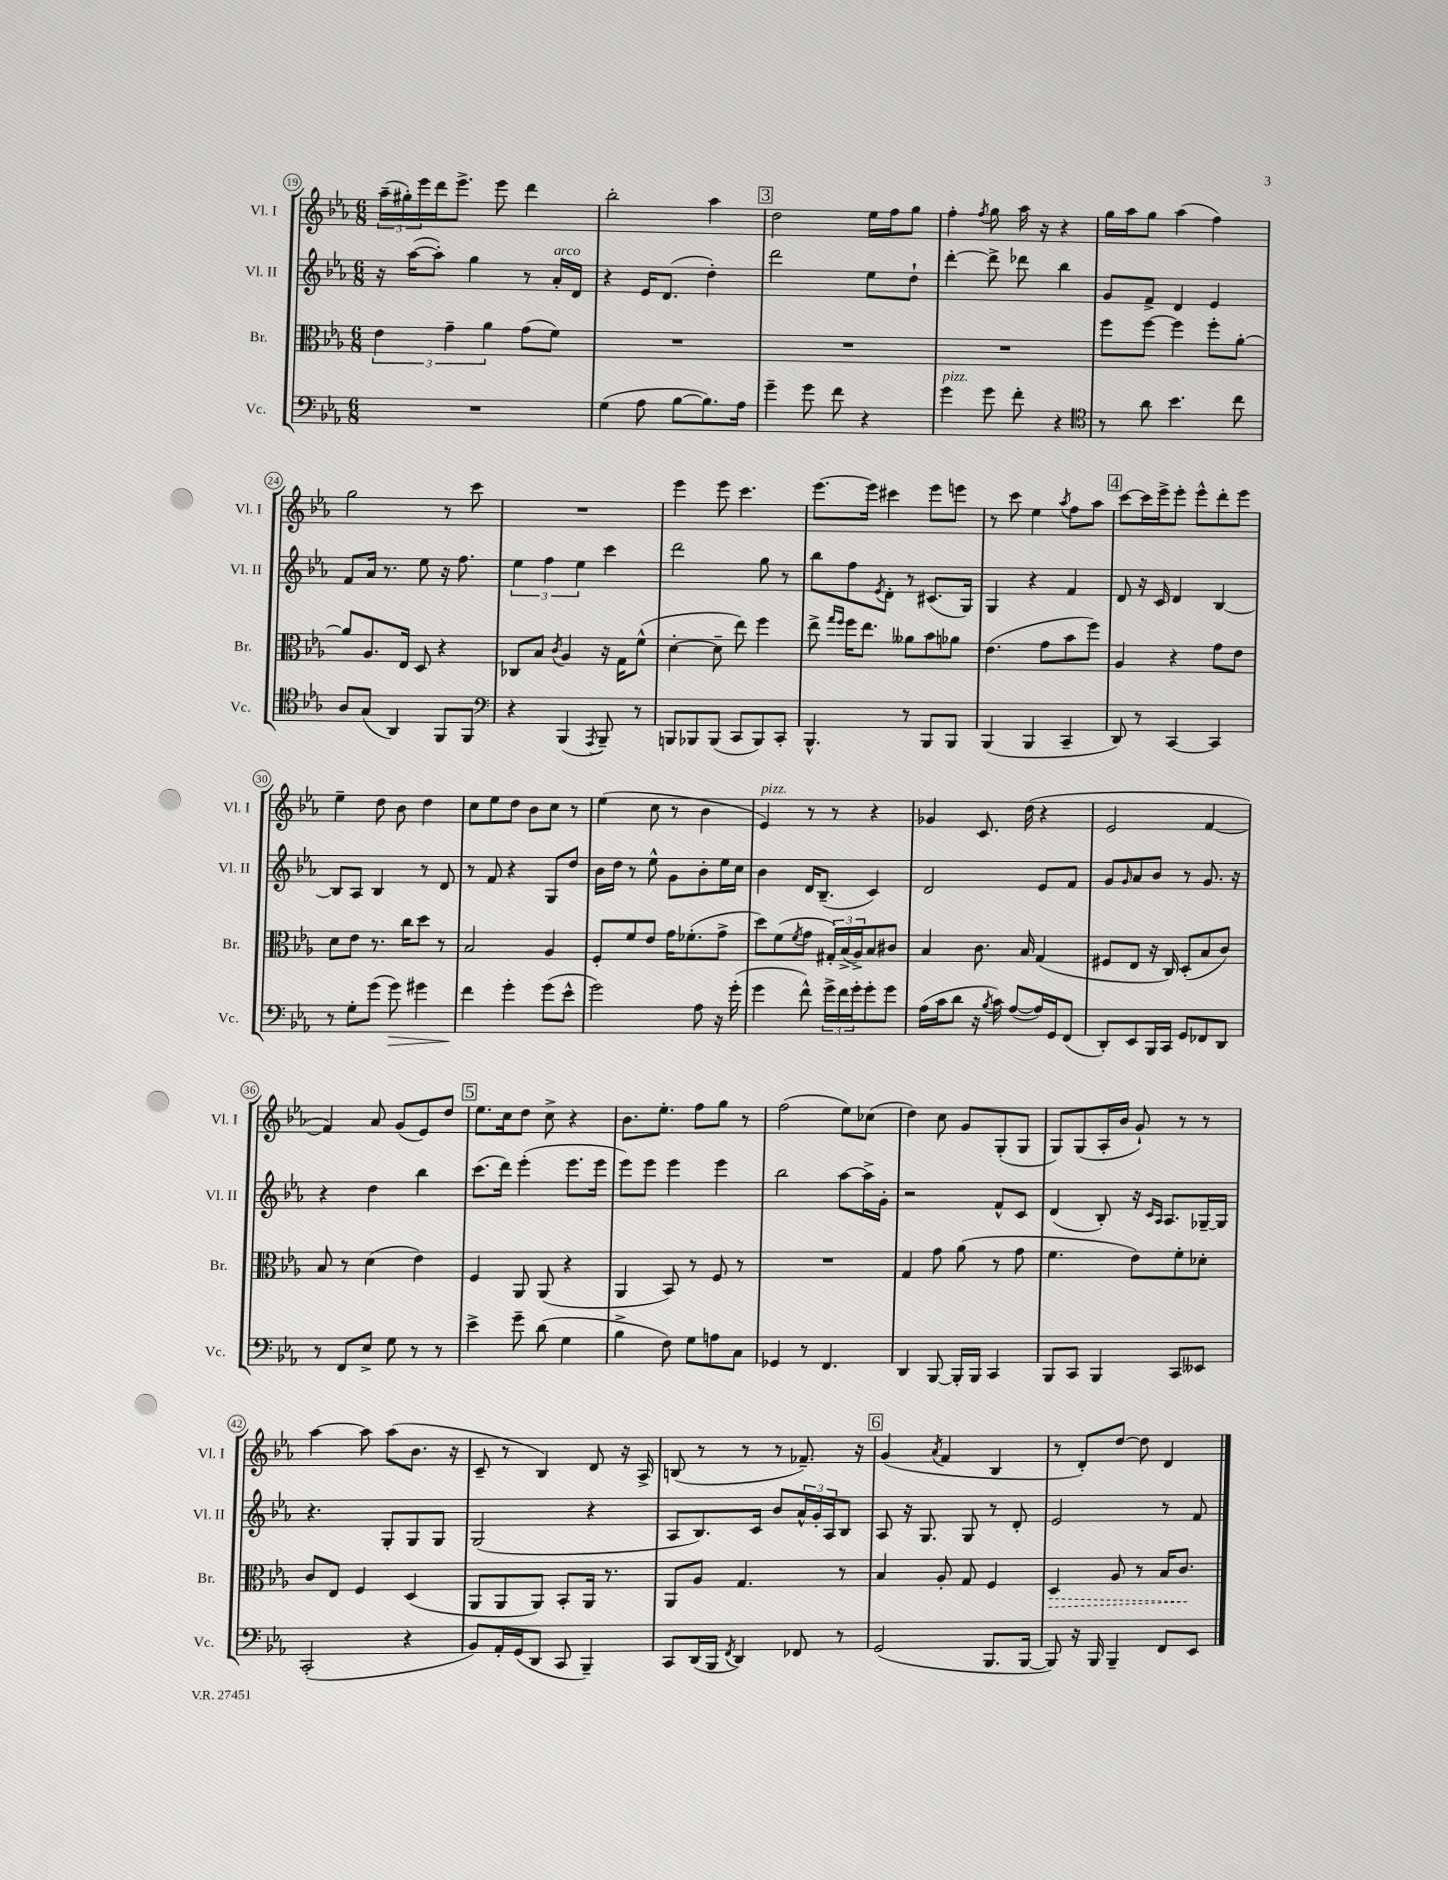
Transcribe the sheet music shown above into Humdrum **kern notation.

**kern	**kern	**kern	**kern
*staff4	*staff3	*staff2	*staff1
*clefF4	*clefC3	*clefG2	*clefG2
*k[b-e-a-]	*k[b-e-a-]	*k[b-e-a-]	*k[b-e-a-]
*M6/8	*M6/8	*M6/8	*M6/8
2.r	6e-\	16r	(24aa-~\LL
.	.	.	24gg#'\)
.	.	([16aa-\LK	.
.	.	.	24eee-\
.	.	8aa-'\]J)	16ddd\J
.	6g~\	.	.
.	.	.	8.eee-^\J
.	.	4gg\	.
.	6a-\	.	.
.	.	.	8eee-\
.	(8g\L	8r	4ddd\
.	8f\J)	16a-'/LL	.
.	.	16d/JJ	.
=	=	=	=
(4G\	2.r	4r	2bb-'\
8A-\	.	16e-/LK	.
.	.	(8.d/J	.
[8B-\L	.	.	.
8.B-\])	.	4dd'\)	4aa-\
16A-\Jk	.	.	.
=	=	=	=
4g~\	2.r	2ddd\	2dd\
8g\	.	.	.
8f\	.	.	.
4r	.	8ee-\L	16ee-\LL
.	.	.	16ff\J
.	.	8dd`\J	8gg\J
=	=	=	=
4g\	2.r	[4ddd'\	4ff'\
.	.	.	8qff/
8g\	.	8ddd^\]	8gg\
8f'\	.	8ddd-\	16aa-\
.	.	.	16r
4r	.	4bb-\	4r
=	=	=	=
*clefC4	*	*	*
8r	8ff\L	8g/L	16gg\LL
.	.	.	16aa-\J
8a-\	[8ff\J	8f^/J	8gg\J
4.b-\	4ff\]	4d/	(4aa-\
.	8ff'\L	4e-/	4ff\)
8cc\	[8a-'\J	.	.
=	=	=	=
8A-/L	8a-/]L	8f/L	2gg\
(8G/J	8.A-/	16a-/Jk	.
.	.	8.r	.
4AA-/)	.	.	.
.	16E-/Jk	.	.
.	8D/	8ee-\	.
8FF/L	4r	16r	8r
.	.	8.ff\	.
8FF/J	.	.	8ccc\
=	=	=	=
*clefF4	*	*	*
4r	8C-/L	6ee-\	2.r
.	8B-/J	.	.
.	.	6ff\	.
.	8qc/	.	.
(4BBB-/	4A-/	.	.
.	.	6ee-\	.
8qAAA-/	.	.	.
8BBB-~/)	16r	4ccc\	.
.	16G\LK	.	.
8r	(8f^^\J	.	.
=	=	=	=
8BBB/L	[4d'\	2ddd\	4eee-\
8BBB-/	.	.	.
(8BBB-/J	8d~\]	.	8eee-\
8CC/L	8ee-\)	.	4.ccc\
8BBB-/)	4ff\	8gg\	.
8CC'/J	.	8r	.
=	=	=	=
4.BBB-^^/	8ee-^\	8bb-\L	[8.eee-\L
.	16qqgg/LL	.	.
.	16qqff/JJ	.	.
.	16ff\LK	8ff\	.
.	8.ee-\J	.	16eee-\]Jk
.	.	8qe-/	.
.	.	8d'\J	4ccc#\
8r	8a--\L	8r	.
8BBB-/L	8b-\	(8.c#/L	8eee-\L
8BBB-/J	8a-\J	.	8eee\J
.	.	16G/Jk)	.
=	=	=	=
(4BBB-/	(4.e-\	4G/	8r
.	.	.	8ccc\
4BBB-/	.	4r	4ee-\
.	8g\L	.	.
.	.	.	8qaa-/
4CC~/	8b-\	4f/	8ff\L
.	8ff\J)	.	8aa-\J
=	=	=	=
8DD/)	4A-/	8d/	[8ccc\L
8r	.	16r	16ccc\]L
.	.	16c/	16eee-^\J
[4CC/	4r	4d/	8eee-'\J
.	.	.	8eee-^^\L
4CC/]	8g\L	[4B-/	8ddd'\
.	8e-\J	.	8eee-\J
=	=	=	=
8r	8d\L	8B-/]L	4ee-~\
8G'\L	8e-\J	8A-/J	.
(8g\J	8.r	4B-/	8dd\
8g\)	.	.	8b-\
.	16cc\LK	.	.
4g#\	8dd\J	8r	4dd\
.	8r	8d/	.
=	=	=	=
4f\	2B-/	8r	8cc\L
.	.	8f/	8ee-\
4g'\	.	4r	8dd\J
.	.	.	8b-\L
(8g\L	4A-/	8G/L	8cc\J
8e-^^\J	.	8dd/J	8r
=	=	=	=
2g\)	8F'/L	16b-\LL	(4ee-\
.	.	16dd\JJ	.
.	8f/	8r	.
.	8e-/J	8ee-^^\	8cc\
.	16g\LK	8g\L	8r
.	(8.f-'\	.	.
8A-\	.	8b-'\	4b-\
16r	8g^\J	16ee-\L	.
(16g'\	.	16cc\JJ	.
=	=	=	=
4g\	8dd\L)	4b-\	4e-/)
.	(8f\	.	.
.	8qf/	.	.
8f^^\)	8g\J	16d/LK	8r
.	.	(8.B-~/J	.
24g^\LL	24G#'/LL)	.	8r
24f\	(24B-^/	.	.
24g'\J	24A-^/J)	.	.
8g'\	8B-/	4c/)	4r
8g\J	8c#/J	.	.
=	=	=	=
(16A-\LL	4B-/	2d/	4g-/
16c\J	.	.	.
8d\J	.	.	.
16r	8.c\	.	8.c/
8qB-/	.	.	.
16c\)	.	.	.
([8A-/L	.	.	.
.	16B-/	.	(16dd\
16A-/]L)	(4G/	8e-/L	4r
16GG/J	.	.	.
(8FF/J	.	8f/J	.
=	=	=	=
8DD'/L)	8F#/L	8g/L	2e-/
.	.	16qqg/	.
8EE-/	8E-/J	8a-/	.
16BBB-/L	16r	8b-/J	.
16CC/JJ	16C/)	.	.
8GG/L	(8D'/L	8r	.
8FF-/	8B-/	8.g/	[4f/
8DD/J	8c/J)	.	.
.	.	16r	.
=	=	=	=
8r	8B-/	4r	4f/])
8FF/L	8r	.	.
8E-^/J	(4d\	4dd\	8a-/
8G\	.	.	(8g/L
8r	4e-\)	4bb-\	8e-/)
8r	.	.	8dd/J
=	=	=	=
4e-^\	4F/	(8.ccc\L	8.ee-\L
.	.	16ddd\Jk)	16cc\k
8g~\	8AA-/	(4eee-'\	8dd\J
(8d\	(8AA-/	.	8cc^\
4G\	4r	8.eee-\L	4r
.	.	16eee-\Jk	.
=	=	=	=
4B-^\	4AA-/	8eee-\L)	8.b-\L
.	.	8eee-\J	.
.	.	.	8.ee-'\J
8F\)	8BB-/)	4eee-\	.
8G\L	8r	.	8ff\L
8A\	8F/	4eee-\	8gg\J
8C\J	8r	.	8r
=	=	=	=
4GG-/	2.r	2bb-\	(2ff\
8r	.	.	.
4.FF/	.	.	.
.	.	[8aa-\L	8ee-\L)
.	.	16aa-^\]L	(8cc-\J
.	.	16g'\JJ	.
=	=	=	=
4DD/	4G/	2r	4dd\)
[8BBB-/	8g\	.	8cc\
16BBB-'/]LL	(8a-\	.	8g/L
16BBB-/JJ	.	.	.
4CC/	8r	8f^^/L	(8G'/
.	8g\	8c/J	8G/J
=	=	=	=
8BBB-/L	4.f\	(4d/	8G/L)
8CC/J	.	.	(8G/
4BBB-/	.	8B-'/)	16A-'/L
.	.	.	16b-/JJ
.	8e-\L)	16r	8g`/)
.	.	16qqc/LL	.
.	.	16qqA-/JJ	.
.	.	8.A-/L	.
8CC/L	8f'\	.	8r
8EE--/J	8d-'\J	[16G-~/L	8r
.	.	16G-/]JJ	.
=	=	=	=
(2CC'/	8c/L	4.r	[4aa-\
.	8E-/J	.	.
.	4F/	.	8aa-\]
.	.	8G'/L	(8aa-\L
4r	(4D/	8G/	8.b-\J
.	.	8G/J	.
.	.	.	16r
=	=	=	=
8BB-/L)	8AA-/L	(2G/	8c~/
16AA-'/L	8AA-/	.	8r
(16GG/J	.	.	.
8DD/J	8AA-/J)	.	4B-/)
8CC/	8BB-'/L	.	.
4BBB-~/)	16AA-/Jk	4r	8d/
.	8.r	.	.
.	.	.	16r
.	.	.	16A-^/
=	=	=	=
8CC/L	8AA-/L	8A-/L	(8B/
(16DD/L	8A-/J	8.B-/)	8r
16BBB-/JJ	.	.	.
8qFF/	.	.	.
4DD/)	4.G/	.	8r
.	.	16c/Jk	.
.	.	8b-/L	8r
8FF-/	.	24a-^^/L	8.f-~/)
.	.	24g'/	.
.	.	24A-/J	.
8r	8r	8B-/J	.
.	.	.	16r
=	=	=	=
(2GG/	4B-/	8A-/	(4g/
.	.	16r	.
.	.	8.G/	.
.	.	.	8qa-/
.	8A-'/	.	4f/
.	8G/	8G/	.
8.BBB-/L	4F/	8r	4B-/
.	.	8d'/	.
[16BBB-/Jk	.	.	.
=	=	=	=
8BBB-/])	4D/	2e-/	8r
16r	.	.	8d'/L)
16BBB-/	.	.	.
4BBB-~/	8A-/	.	[8dd/J
.	8r	.	8dd\]
8FF/L	16B-/LK	8r	4d/
.	8.c/J	.	.
8EE-/J	.	8f/	.
==	==	==	==
*-	*-	*-	*-
